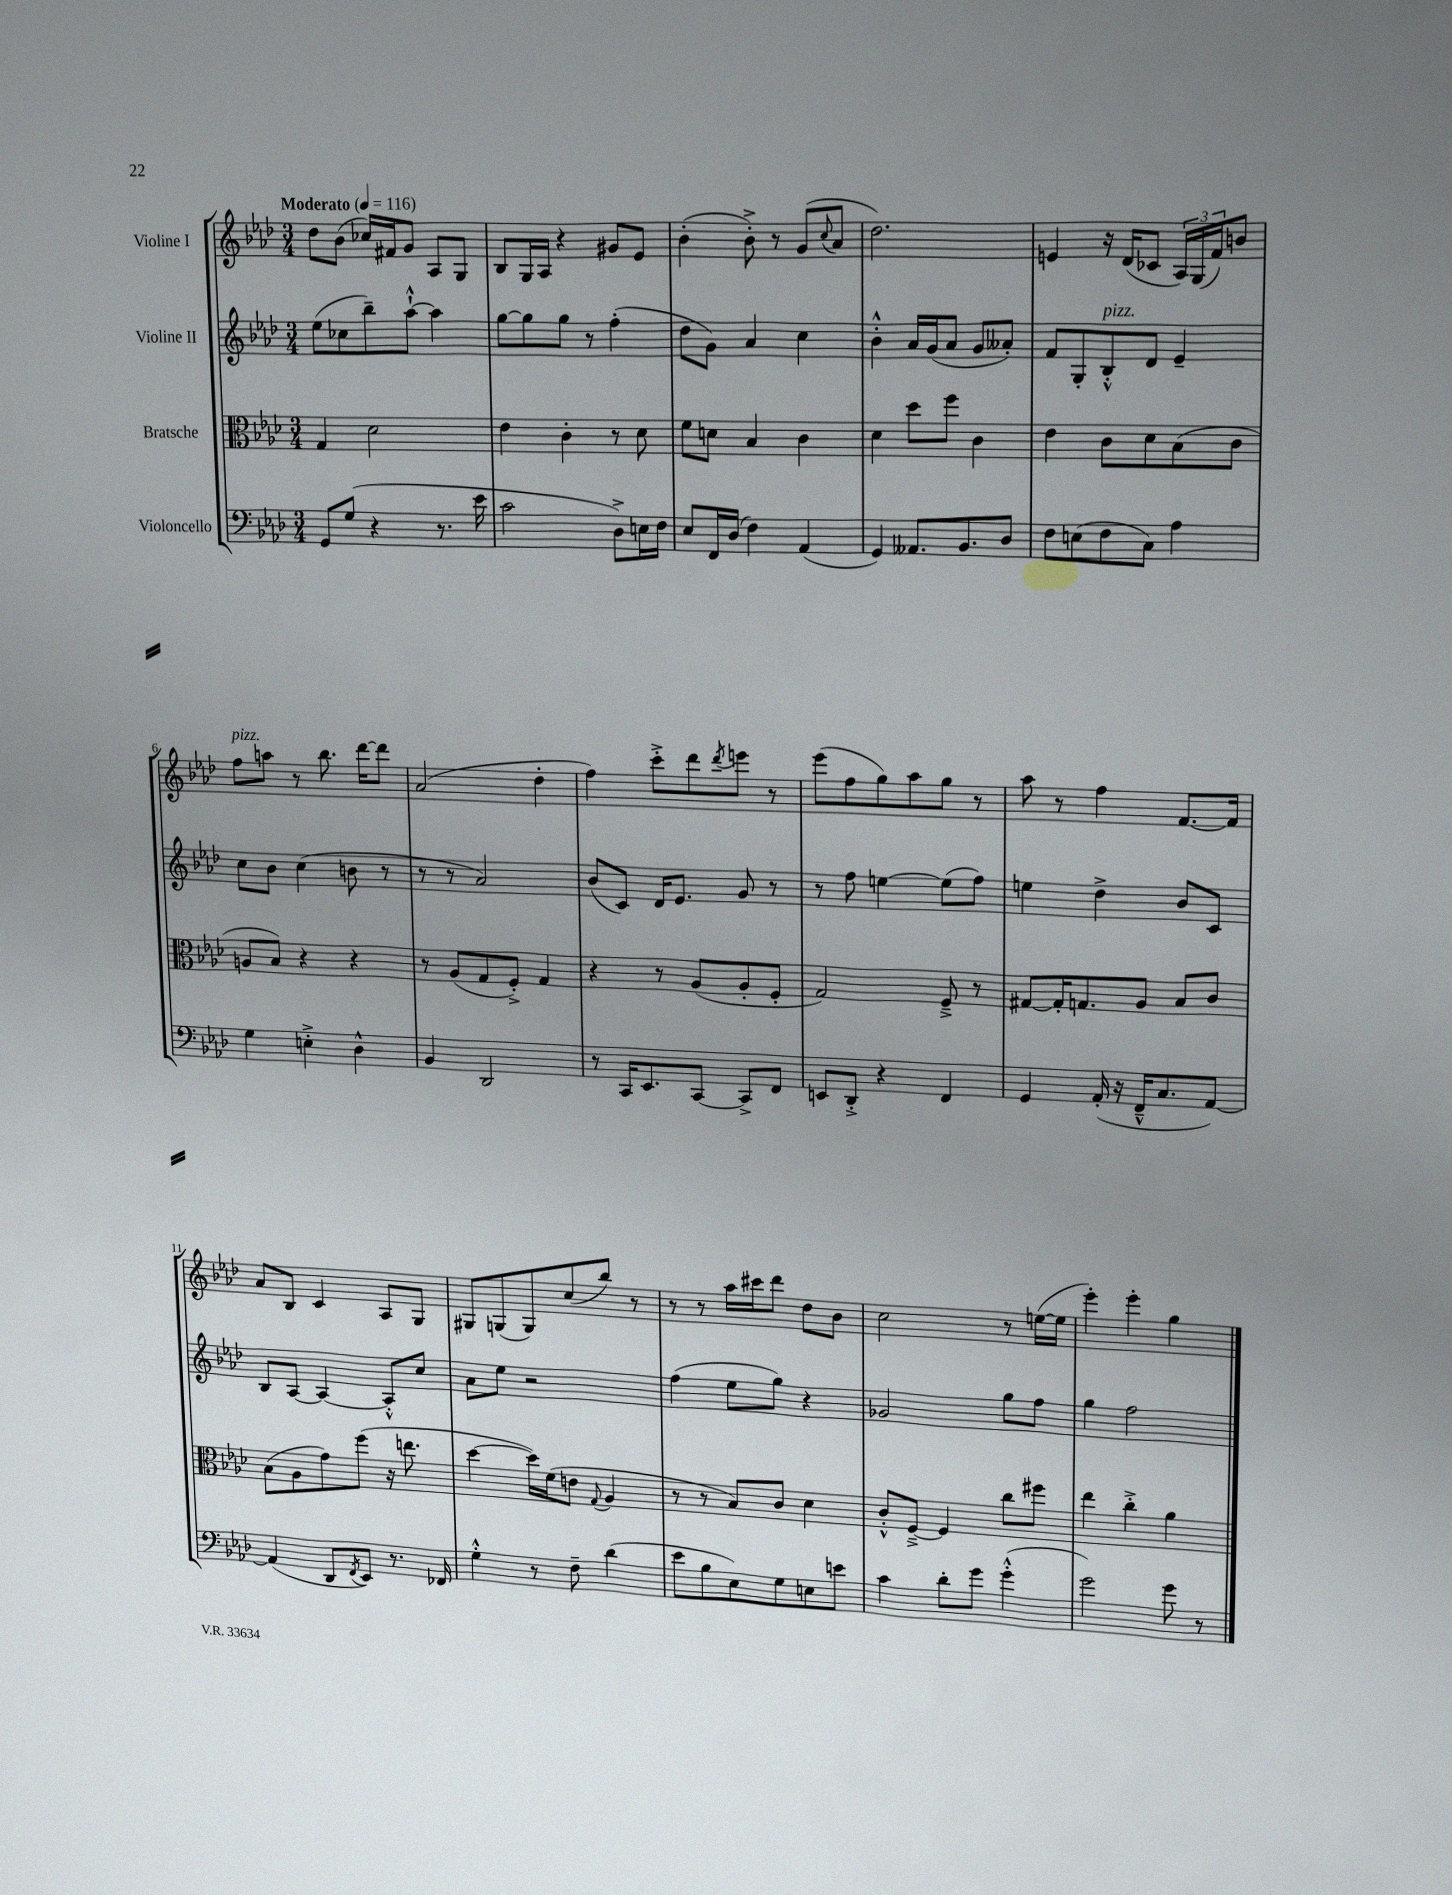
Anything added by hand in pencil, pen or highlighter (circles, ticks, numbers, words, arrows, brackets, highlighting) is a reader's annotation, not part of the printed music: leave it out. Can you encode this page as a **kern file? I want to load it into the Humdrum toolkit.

**kern	**kern	**kern	**kern
*staff4	*staff3	*staff2	*staff1
*clefF4	*clefC3	*clefG2	*clefG2
*k[b-e-a-d-]	*k[b-e-a-d-]	*k[b-e-a-d-]	*k[b-e-a-d-]
*M3/4	*M3/4	*M3/4	*M3/4
*MM116	*MM116	*MM116	*MM116
8GG/L	4G/	(8ee-\L	8dd-\L
(8G/J	.	8cc-\	(8b-\J
4r	2d-\	8bb-~\)	16cc-/LL)
.	.	.	16f#/J
.	.	[8aa-`^^\J	8g/J
8.r	.	4aa-\]	8A-/L
.	.	.	8G/J
16e-\	.	.	.
=	=	=	=
2c\	4e-\	[8gg\L	8B-/L
.	.	8gg\]	16G/L
.	.	.	16A-/JJ
.	4c'\	8gg\J	4r
.	.	8r	.
8D-^\L)	8r	(4ff'\	8g#/L
16E\L	8d-\	.	8e-/J
16F\JJ	.	.	.
=	=	=	=
8E-/L	8f\L	8dd-\L	(4b-'\
16FF/L	8d\J	8g\J)	.
(16D-/JJ	.	.	.
4F\)	4B-/	4a-/	8b-'^\)
.	.	.	8r
(4AA-/	4c\	4cc\	(8g/L
.	.	.	8qqcc/
.	.	.	8a-/J
=	=	=	=
4GG/)	4d-\	4b-'^^\	2.dd-\)
8.AA--/L	8dd-\L	16a-/LL	.
.	.	(16g/J	.
.	8ff\J	8a-/J	.
8.BB-/	.	.	.
.	4c\	8g/L	.
8D-/J	.	8a--'/J)	.
=	=	=	=
8F\L	4e-\	8f/L	4e/
(8E\	.	8G'/	.
8F\	8c\L	8B-'^^/	16r
.	.	.	(16d-/LK
8C\J)	8d-\	8d-/J	8c-/J
4A-\	(8B-\	4e-~/	24A-/LL)
.	.	.	(24G/
.	.	.	24f/J)
.	8c\J	.	8b/J
=	=	=	=
4G\	8A/L	8cc\L	8ff\L
.	8B-/J)	8b-\J	8aa\J
4E'^\	4r	(4cc\	8r
.	.	.	8.bb-\
4D-^^\	4r	8b\	.
.	.	.	[16ddd-\LK
.	.	8r	8ddd-\]J
=	=	=	=
4BB-/	8r	8r	(2a-/
.	(8A-/L	8r	.
2DD-/	8G/	2a-/)	.
.	8F'^/J)	.	.
.	4G/	.	4dd-'\
=	=	=	=
8r	4r	(8b-/L	4ff\)
16CC/LK	.	8c/J)	.
8.EE-/	.	.	.
.	8r	16d-/LK	8ccc'^\L
.	.	8.e-/J	.
[8CC/J	(8A-/L	.	8ddd-\
.	.	.	8qddd-/
8CC^/]L	8A-'/	8g/	8eee\J
8FF/J	8F'/J	8r	8r
=	=	=	=
8EE/L	2G/)	8r	(8eee-\L
8DD-'^/J	.	8ff\	8ff\
4r	.	[4ee\	8gg\)
.	.	.	8aa-\
4FF/	8F~^/	(8ee\]L	8gg\J
.	8r	8ff\J)	8r
=	=	=	=
4GG/	[8G#/L	4ee\	8aa-\
.	16G#'/]K	.	8r
.	8.G/	.	.
(16AA-'/	.	4dd-^\	4ff\
16r	.	.	.
16FF~^^/LK	8A-/J	.	.
8.C/	.	.	.
.	8B-/L	8b-/L	[8.f/L
[8AA-/J)	8c/J	8c/J	.
.	.	.	16f/]Jk
=	=	=	=
(4AA-/]	(8B-\L	8B-/L	8a-/L
.	8A-\	[8A-/J	8B-/J
8DD-/L	8g\)	4A-/_	4c/
8qFF/	.	.	.
8EE-/J)	(8ff\J	.	.
8.r	16r	8A-'^^/]L	8A-/L
.	8.ee\	.	.
.	.	8cc/J	8G/J
16FF-/	.	.	.
=	=	=	=
4G'^^\	[4dd-\	8a-\L	8G#/L
.	.	8ee-\J	(8G/
8r	16dd-\]LL)	2r	8G/)
.	(16f\J	.	.
8F~\	8e\J	.	(8cc/
.	8qqG/	.	.
(4d-\	4A-/	.	8bb-/J)
.	.	.	8r
=	=	=	=
8e-\L	8r	(4ff\	8r
8B-\	8r	.	8r
8E-\)	8B-/L)	8ee-\L	16aa-\LL
.	.	.	16ccc#\J
8G\	8c/J	8gg\J)	8ddd-\J
8E\	4d-\	4r	8dd-\L
8e\J	.	.	8b-\J
=	=	=	=
4c\	8c'^^/L	2g-/	2cc\
.	[8F~^/J	.	.
8d-'\L	4F/]	.	.
8g\J	.	.	.
(4g'^^\	8cc\L	8gg\L	8r
.	8ff#\J	8ff\J	([16ee\LL
.	.	.	16ee\]JJ
=	=	=	=
2g\)	4ee-\	4gg\	4eee-'\)
.	4cc'^\	2ff\	4eee-'\
8g\	4a-\	.	4gg\
8r	.	.	.
==	==	==	==
*-	*-	*-	*-
